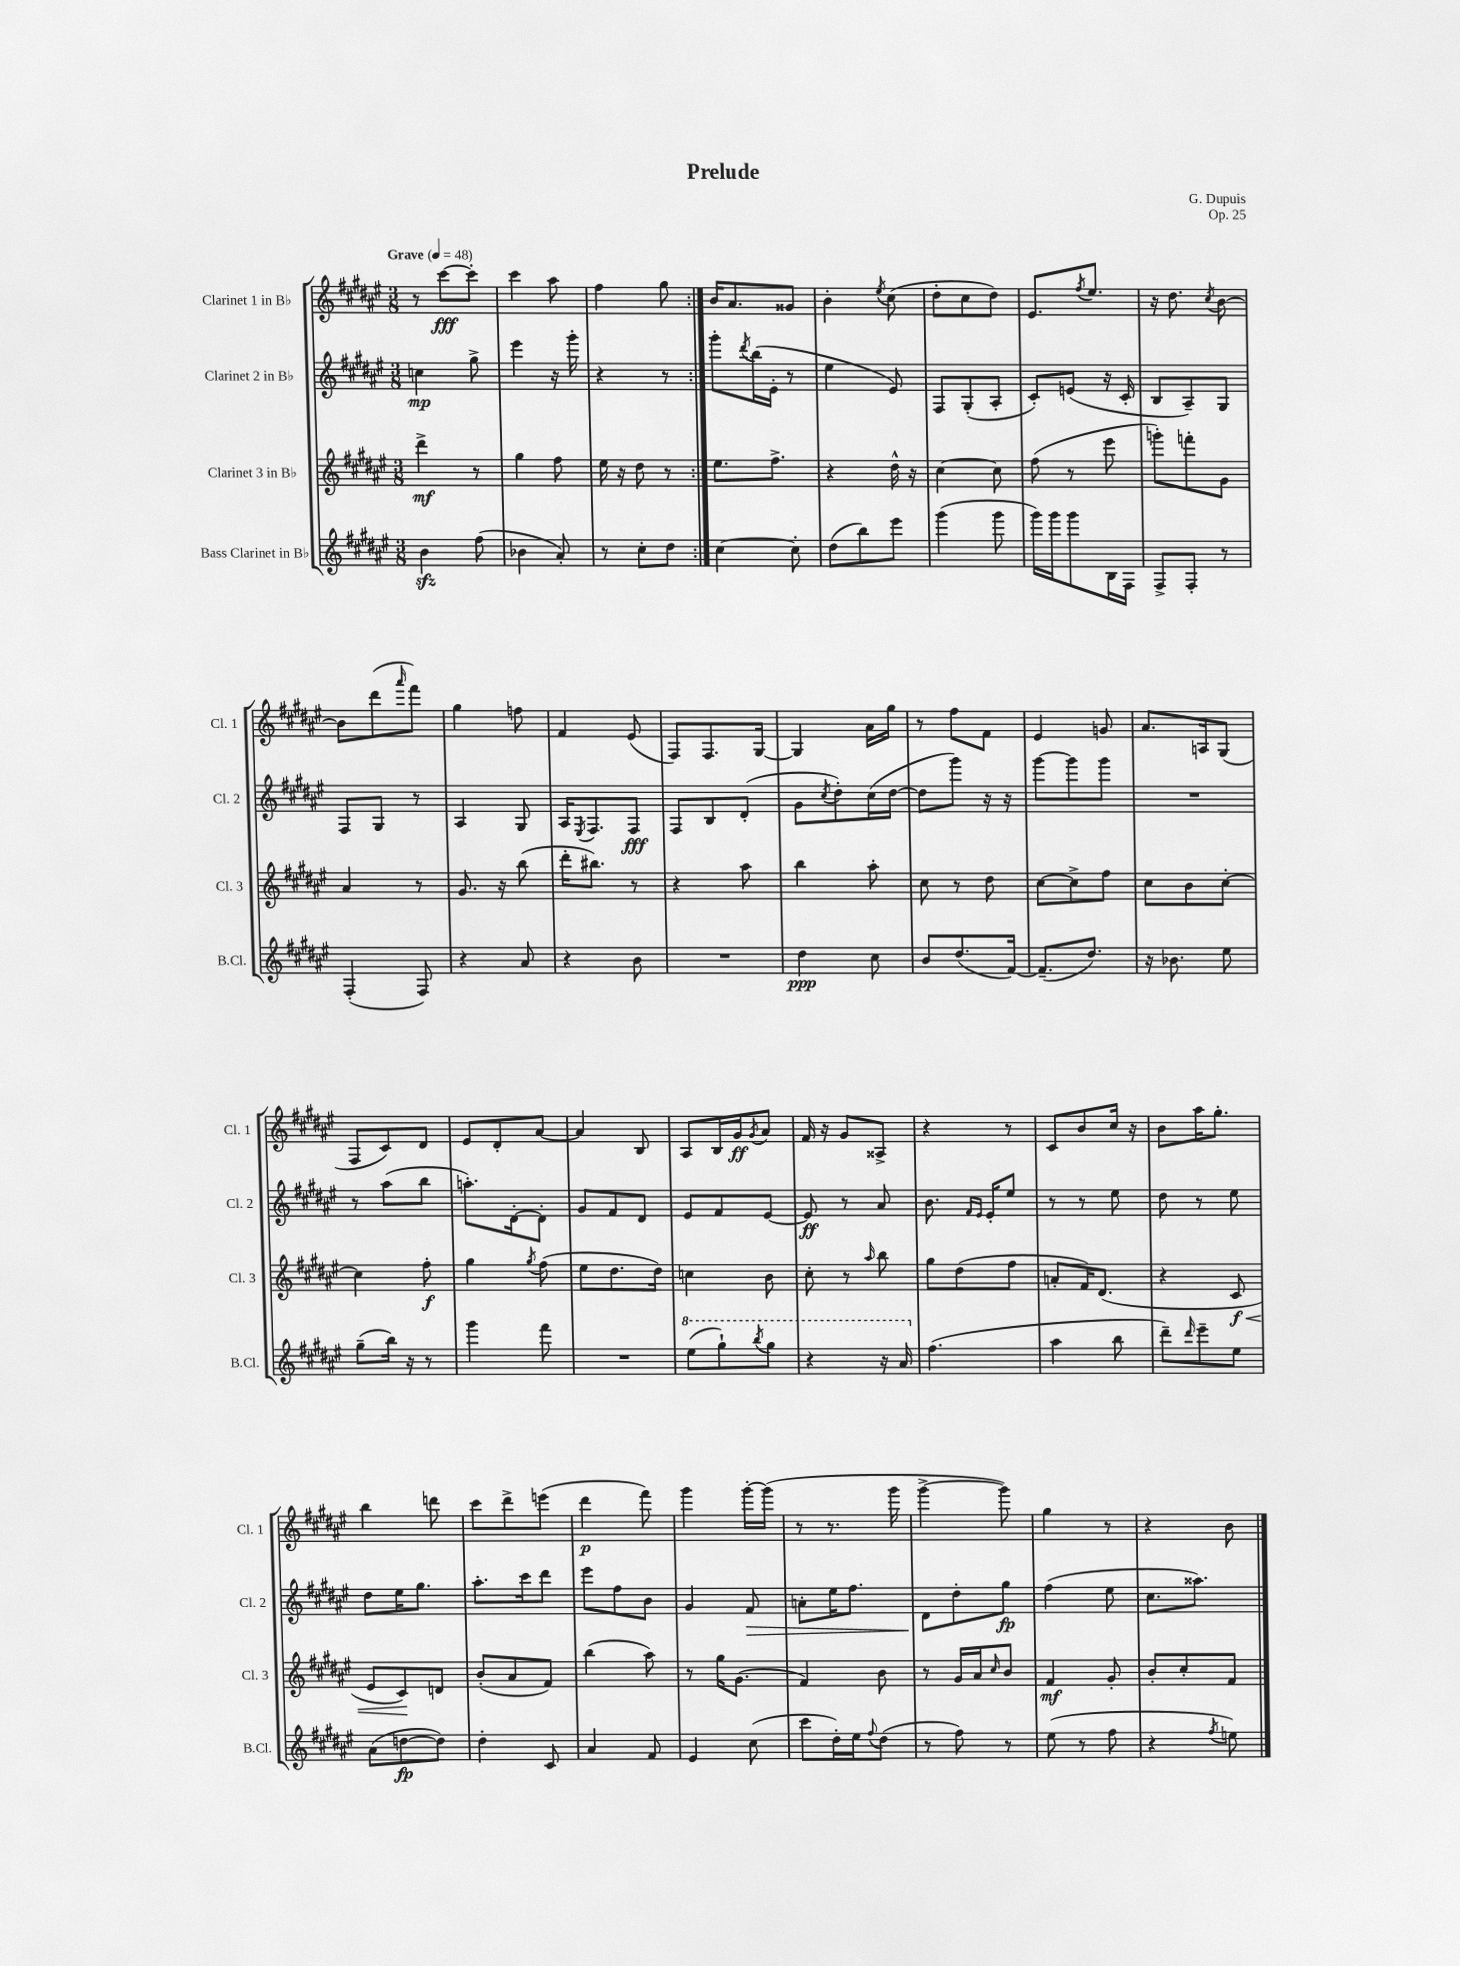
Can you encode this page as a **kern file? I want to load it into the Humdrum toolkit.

**kern	**kern	**kern	**kern
*staff4	*staff3	*staff2	*staff1
*clefG2	*clefG2	*clefG2	*clefG2
*k[f#c#g#d#a#e#]	*k[f#c#g#d#a#e#]	*k[f#c#g#d#a#e#]	*k[f#c#g#d#a#e#]
*M3/8	*M3/8	*M3/8	*M3/8
*MM48	*MM48	*MM48	*MM48
4b\	4ddd#^\	4cc\	8r
.	.	.	[8ccc#\L
(8ff#\	8r	8gg#^\	8ccc#'\]J
=	=	=	=
4b-\	4gg#\	4eee#\	4ccc#\
8a#'/)	8ff#\	16r	8aa#\
.	.	16ggg#'\	.
=	=	=	=
8r	16ee#\	4r	4ff#\
.	16r	.	.
8cc#'\L	8dd#\	.	.
8dd#\J	8r	8r	8gg#\
=:|!	=:|!	=:|!	=:|!
[4cc#\	8.ee#\L	8ggg#'\L	16b/LK
.	.	.	8.a#/
.	.	8qddd#/	.
.	.	(16bb\L	.
.	8.ff#^\J	16e#'\JJ	.
8cc#'\]	.	8r	8g##/J
=	=	=	=
(8dd#\L	4r	4ee#\	4b'\
8bb\)	.	.	.
.	.	.	8qee#/
8eee#\J	16dd#^^\	8e#/)	(8cc#\
.	16r	.	.
=	=	=	=
(4ggg#\	[4cc#\	8F#/L	8dd#'\L
.	.	(8G#'/	8cc#\
8ggg#\	8cc#\]	8A#'/J	8dd#\J)
=	=	=	=
16ggg#\LL)	(8ff#\	8c#'/L)	8.e#/L
16ggg#\J	.	.	.
8ggg#\	8r	(8e/J	.
.	.	.	8qff#/
.	.	.	8.ee#/J
16B\L	8eee#\	16r	.
16F#\JJ	.	16c#'/	.
=	=	=	=
8F#^/L	8ggg'\L)	8B/L	16r
.	.	.	8.dd#\
8F#'/J	8fff'\	8A#~/)	.
.	.	.	8qcc#/
8r	8g#\J	8G#/J	[8b\
=	=	=	=
(4F#'/	4a#/	8F#/L	8b\]L
.	.	8G#/J	(8ddd#\
.	.	.	16qqaaa#/
8F#/)	8r	8r	8fff#\J)
=	=	=	=
4r	8.g#/	4A#/	4gg#\
.	16r	.	.
8a#/	(8bb\	8G#/	8ff\
=	=	=	=
4r	16ddd#'\LK	16A#/LK	4f#/
.	.	8qE#/	.
.	8.bb#\J)	8.F#/	.
8b\	8r	8F#/J	(8e#/
=	=	=	=
4.r	4r	8F#/L	8F#/L)
.	.	8B/	8.F#/
.	8aa#\	(8d#'/J	.
.	.	.	[16G#/Jk
=	=	=	=
4dd#\	4bb\	8g#\L	4G#/]
.	.	8qcc#/	.
.	.	8dd#'\)	.
8cc#\	8aa#'\	(16cc#\L	16a#\LL
.	.	[16dd#\JJ	16gg#\JJ
=	=	=	=
8b/L	8cc#\	8dd#\]L	8r
(8.dd#/	8r	8ggg#\J)	8ff#\L
.	8dd#\	16r	8f#\J
[16f#/Jk)	.	16r	.
=	=	=	=
(8.f#~/]L	[8cc#\L	[8ggg#\L	4e#/
.	8cc#^\]	8ggg#\]	.
8.dd#/J)	.	.	.
.	8ff#\J	8ggg#\J	8g/
=	=	=	=
16r	8cc#\L	4.r	8.a#/L
8.b-\	.	.	.
.	8b\	.	.
.	.	.	16A/k
8ee#\	[8cc#'\J	.	(8G#/J
=	=	=	=
(8gg#~\L	4cc#\]	8r	8F#/L
16bb\Jk)	.	(8aa#\L	8c#/)
16r	.	.	.
8r	8ff#'\	8bb\J	8d#/J
=	=	=	=
4ggg#\	4gg#\	8.aa'\L)	8e#/L
.	.	.	8d#'/
.	.	[16d#'\k	.
.	8qgg#/	.	.
8fff#\	(8ff#\	8d#'\]J	[8a#/J
=	=	=	=
4.r	8ee#\L	8g#/L	4a#/]
.	8.dd#\	8f#/	.
.	.	8d#/J	8B/
.	16dd#\Jk)	.	.
=	=	=	=
(8eee#\L	4cc\	8e#/L	8A#/L
8ggg#`\)	.	8f#/	16B/L
.	.	.	16g#/J
8qbbb/	.	.	8qg#/
8ggg#\J	8b\	[8e#/J	8a#/J
=	=	=	=
4r	8cc#'\	8e#/]	16f#/
.	.	.	16r
.	8r	8r	8g#/L
.	16qqaa#/	.	.
16r	8bb\	8a#/	8A##^/J
16aa#/	.	.	.
=	=	=	=
(4.ff#\	8gg#\L	8.b\	4r
.	(8dd#\	.	.
.	.	16qqf#/LL	.
.	.	16qqe#/JJ	.
.	.	16e#'/LK	.
.	8ff#\J	8ee#/J	8r
=	=	=	=
4aa#\	8a'/L	8r	8c#/L
.	16f#/K)	8r	8b/
.	(8.d#/J	.	.
8bb\	.	8ee#\	16cc#/Jk
.	.	.	16r
=	=	=	=
8ddd#~\L)	4r	8dd#\	8b\L
16qqddd#/	.	.	.
8eee#~\	.	8r	16aa#\K
.	.	.	8.gg#'\J
8ee#\J	8c#/	8ee#\	.
=	=	=	=
(8a#\L	8e#/L	8dd#\L	4bb\
[8dd\	8c#/)	16ee#\K	.
.	.	8.gg#\J	.
8dd\]J)	8d/J	.	8ddd\
=	=	=	=
4dd#'\	(8b'/L	8.aa#'\L	8ccc#\L
.	8a#/	.	8ddd#^\
.	.	16ccc#\k	.
8c#/	8f#/J)	8ddd#\J	(8eee\J
=	=	=	=
4a#/	(4bb\	8eee#\L	4ddd#\
.	.	8ff#\	.
8f#/	8aa#\)	8b\J	8fff#\)
=	=	=	=
4e#/	8r	4g#/	4ggg#\
.	16gg#\LK	.	.
.	(8.g#\J	.	.
(8cc#\	.	8f#/	[16ggg#'\LL
.	.	.	(16ggg#\]JJ
=	=	=	=
8ccc#\L	4f#/)	8a'\L	8r
16dd#'\L)	.	16ee#\K	8.r
16ee#\J	.	8.ff#\J	.
8qqff#/	.	.	.
(8dd#\J	8b\	.	.
.	.	.	16ggg#\
=	=	=	=
8r	8r	8d#\L	[4ggg#^\
8ff#\)	16g#/LL	8dd#'\	.
.	16a#/J	.	.
.	16qqcc#/	.	.
8r	8b/J	8gg#\J	8ggg#\])
=	=	=	=
(8ee#\	4f#/	(4ff#\	4gg#\
8r	.	.	.
8ff#\	8g#'/	8ee#\	8r
=	=	=	=
4r	8b'/L	8.cc#\L	4r
.	8cc#'/	.	.
.	.	8.aa##\J)	.
8qff#/	.	.	.
8ee\)	8f#/J	.	8b\
==	==	==	==
*-	*-	*-	*-
